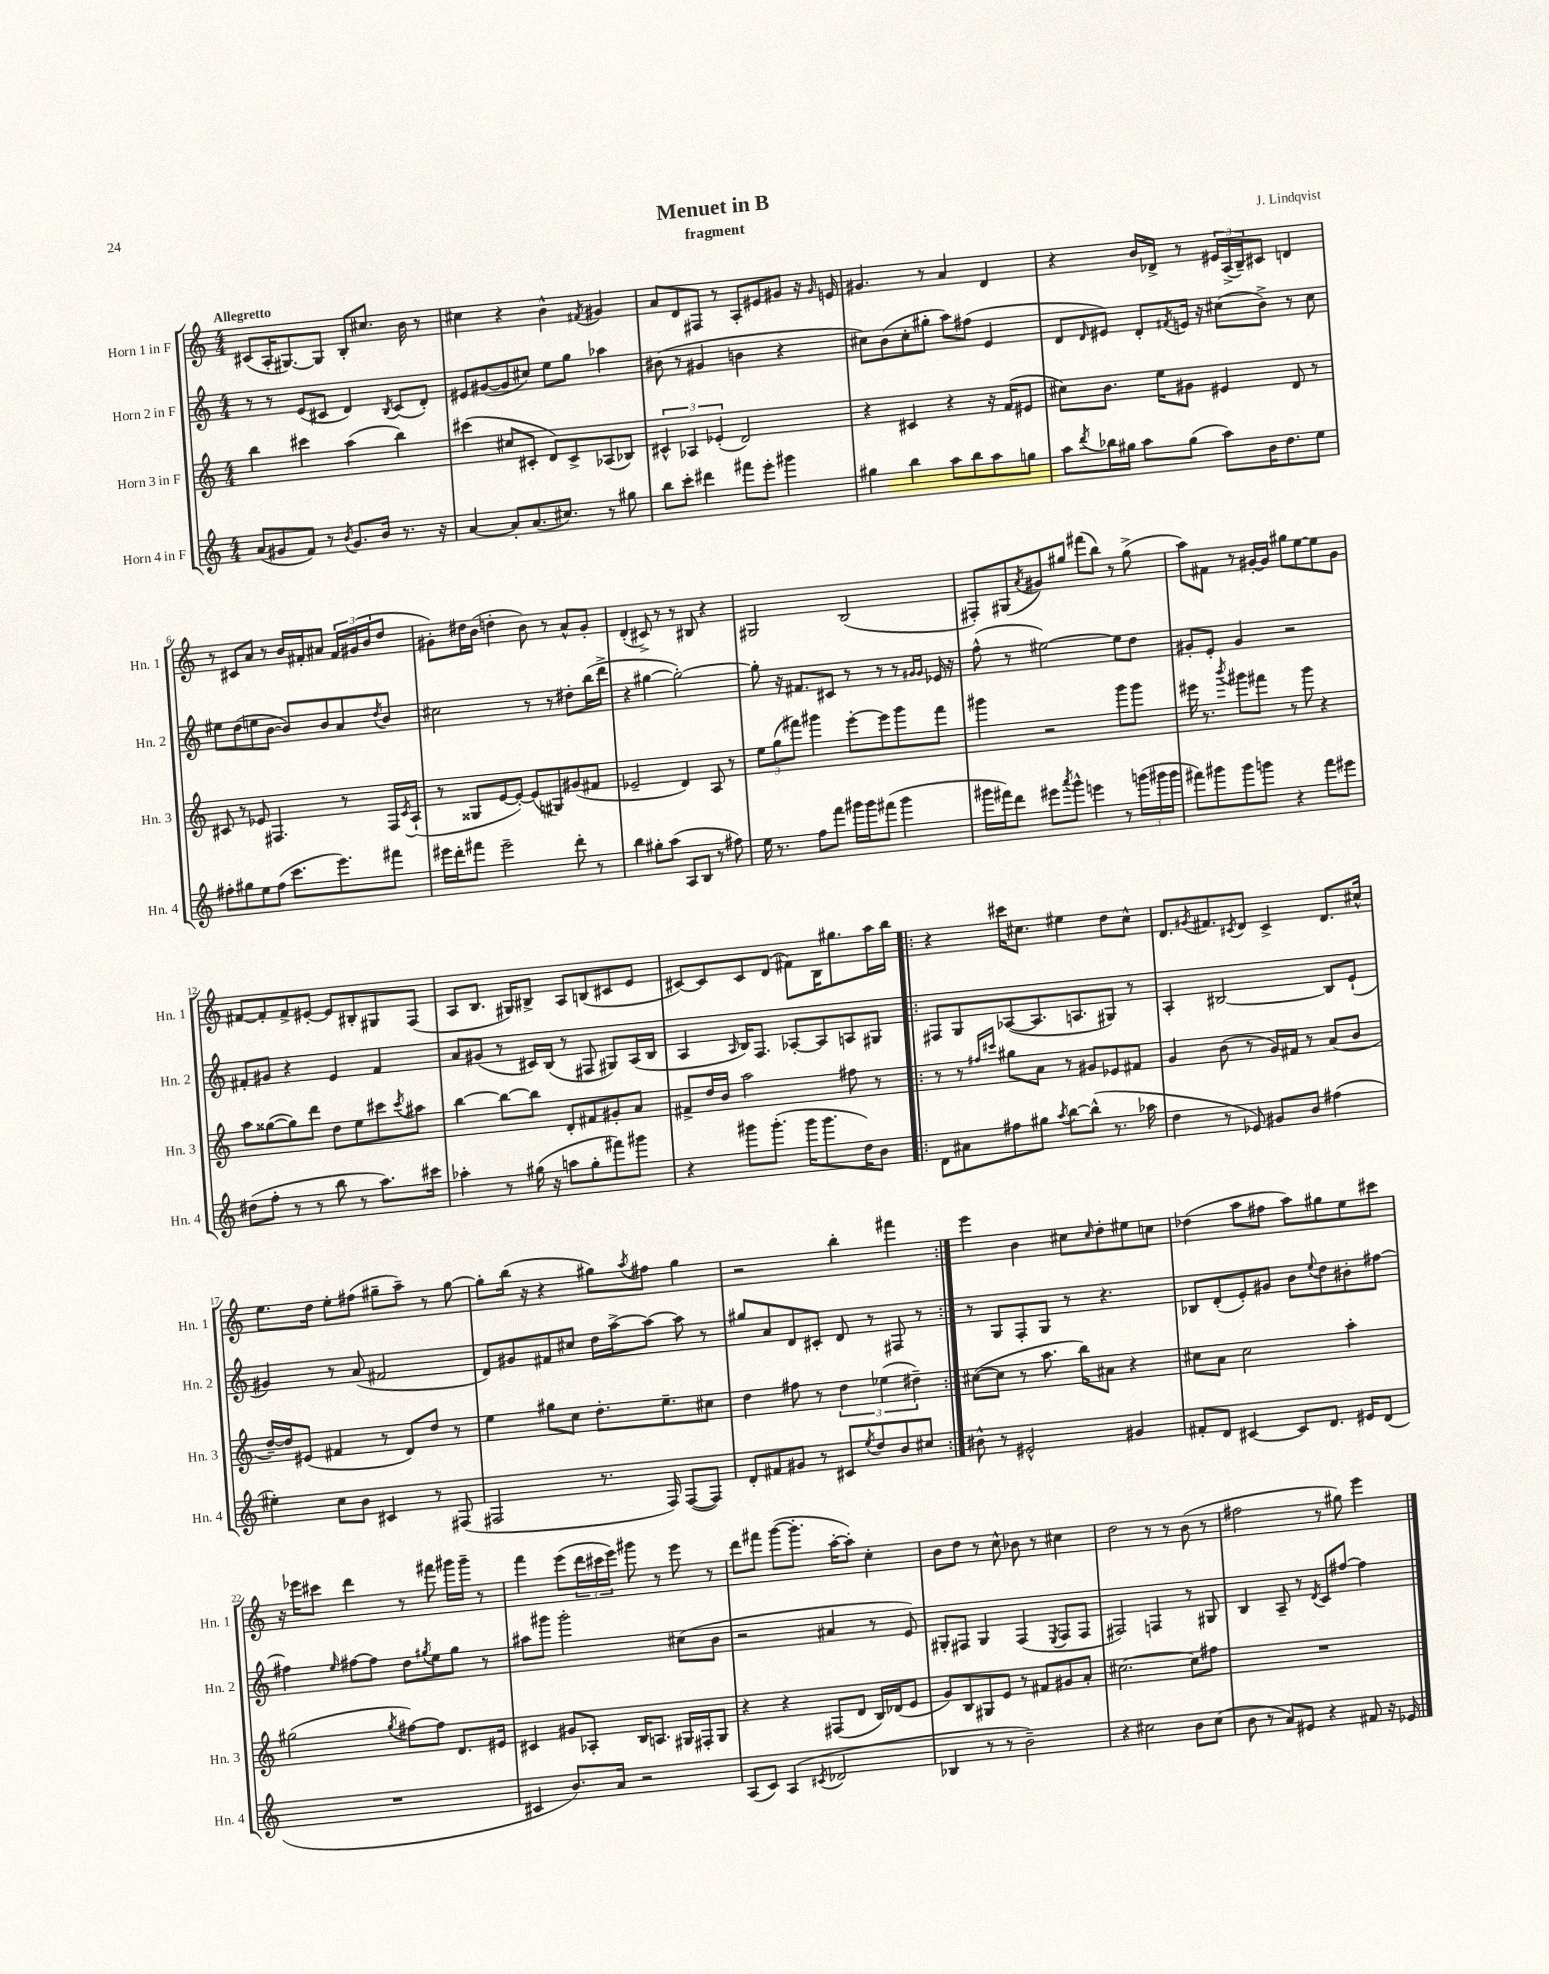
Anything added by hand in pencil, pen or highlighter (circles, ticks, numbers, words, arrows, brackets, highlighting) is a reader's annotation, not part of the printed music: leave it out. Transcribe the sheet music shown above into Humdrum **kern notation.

**kern	**kern	**kern	**kern
*staff4	*staff3	*staff2	*staff1
*clefG2	*clefG2	*clefG2	*clefG2
*k[]	*k[]	*k[]	*k[]
*M4/4	*M4/4	*M4/4	*M4/4
(8a/L	4bb\	8r	(8c#/L
8g#/	.	8r	16A'/K
.	.	.	[8.G#/)
8f/J)	4ccc#\	(8e/L	.
8r	.	8c#/J	8G#/]J
8qb/	.	.	.
8.g#/L	(4aa\	4d/)	8B'/L
.	.	.	8.cc#/J
16b/Jk	.	.	.
.	.	8qB/	.
8.r	4bb\)	(8c#/L	.
.	.	.	16b\
.	.	8d'/J)	8r
16r	.	.	.
=	=	=	=
[4a/	(4ccc#\	8e#/L	4cc#\
.	.	([8g#/	.
8a'/]L	8cc#/L	8g#/]	4r
(8.a/	8c#'/J	8cc#/J)	.
.	8d/L)	8ee\L	4b^^\
8.cc#/J)	.	.	.
.	8c#^/	8gg\J	.
.	.	.	8qf#/
8r	(8A-/	4aa-\	4g#/
8gg#\	8B-/J)	.	.
=	=	=	=
8bb\L	6c#^^/	(8b#\	8a/L
8ccc'\J	.	8r	8d/
.	6A-/	.	.
4ddd#\	.	4g#/	8F#/J
.	(6e-'/	.	.
.	.	.	8r
8fff#\L	2d/)	4b\	8A'/L
8eee'\J	.	.	8e#/
4ggg#\	.	4r	8g#/J
.	.	.	16r
.	.	.	16qqg#/
.	.	.	16e/
=	=	=	=
4gg#\	4r	8cc#\L)	4.g#/
.	.	(8b\	.
4bb\	4c#/	8cc#'\	.
.	.	8gg#'\J	8r
8aa\L	4r	8aa\L)	4a/
8bb\	.	(8ff#\J	.
8aa\	16r	4e/	4d/
.	(16f/LK	.	.
8gg\J	8e#/J	.	.
=	=	=	=
8aa\L	8cc#\L)	8d/L	4r
8qddd/	.	16qqd/	.
16bb-\L	8.b\J	8e#/J)	.
16gg#\JJ	.	.	.
8aa\L	.	8d'/L	16b/LL
.	16ee\LK	.	16d-^/JJ
.	.	8qf#/	.
(8gg#\J	8g#\J	16e/Jk	8r
.	.	16r	.
8aa\L)	4e#/	(8cc#\L	24e#/LL
.	.	.	(24A^/
.	.	.	24B~/J)
16b\K	.	8b^\J)	8c#/J
8.dd\	.	.	.
.	8d/	8r	4d/
8ee\J	8r	8cc#\	.
=	=	=	=
8ff#'\L	8c#/	8ee#\L	8r
8gg#\	8r	(8dd\	8c#/L
8ee\	8e-/	8ee\	8a/J
(8ff#\J	4.F#/	[8b\J	8r
8.ccc\L	.	8b/]L)	16b/LL
.	.	.	16f#'/J
.	.	8b/	8a#/J
8.eee\)	.	.	.
.	8r	8a/	24f#/LL
.	.	.	(24g#/
.	.	.	24b/J
.	.	8qdd/	.
8fff#\J	16F#/LL	8b/J	8dd/J
.	8qc#/	.	.
.	(16A`/JJ	.	.
=	=	=	=
16eee#\LL	8r	2cc#\	8g#'\L)
16ddd'\J	.	.	.
8fff#\J	8G##/L	.	16dd#\L
.	.	.	(16b\JJ
2eee#~\	[8e/	.	4dd'\
.	8e'/_J)	.	.
.	(8e/]L	8r	8b\)
.	8G#/)	8r	8r
8ddd'\	(8g#/	8dd#'\L	8a^^/L
8r	8f#/J	(16bb\L	8g#'/J
.	.	16ddd^\JJ	.
=	=	=	=
4bb\	2e-~/	4r	(4d'/
8gg#'\L	.	[4gg#\	8c#^/)
(8aa\J	.	.	8r
8A/L	4d/)	2gg#'\_)	8r
8B/J	.	.	8B#/
8r	8A/	.	4r
8ff#\)	8r	.	.
=	=	=	=
16ee\	12ee\L	8gg#'\]	2G#/
8.r	.	.	.
.	(12gg\	.	.
.	.	16r	.
.	12fff#\J)	.	.
.	.	8.f#/L	.
8ff\L	4ggg#\	.	.
8fff\J	.	8c#/J	.
16ggg#\LL	[8eee'\L	8r	(2B/
16ggg#\J	.	.	.
(8fff#\J	8eee\]	8r	.
4ggg#\	8ggg#\	8r	.
.	.	16qqg#/LL	.
.	.	16qqg#/JJ	.
.	8fff#\J	16e-/	.
.	.	16r	.
=	=	=	=
16ggg#\LL	4ggg#\	(8ff^^\	8F#'/L)
16fff#\J)	.	.	.
8ddd\J	.	8r	(8G#/
.	.	.	8qa/
8eee#\L	2r	[2ee#\)	8g#/)
8qaaa/	.	.	.
8ggg#^^\J	.	.	8gg#/J
4eee\	.	.	(8fff#\L
.	.	.	8bb\J)
8r	8ggg#\L	8ee#\]L	8r
(24ggg\LL	8ggg#\J	8dd\J	(8gg#^\
24ggg#\	.	.	.
24ggg#\JJ	.	.	.
=	=	=	=
8fff#\L)	16eee#\	8g#'/L	8aa\L)
.	8.r	.	.
8ggg#\	.	8e'/J	8f#\J
.	8qbbb/	.	.
8ggg#\	8ggg#\L	4g#/	8r
8ggg\J	8fff#\J	.	[16g#'/LL
.	.	.	16g#/]JJ
4r	8r	2r	8gg#\L
.	8ggg#\	.	[8ee\
8fff#\L	4r	.	8ee\]
8eee#\J	.	.	8g#\J
=	=	=	=
(8dd#\L	8aa\L	8f#'/L	[8f#/L
8ff'\J	([8gg##\	8g#/J	8f#'/]
8r	8gg##\])	4r	8f#^/
8r	8ddd\J	.	[8e#'/J
8bb\	8dd\L	4e/	8e#/]L
8r	8ee\	.	8B#'/
8.aa\L)	8ccc#\	4f#/	8G#/
.	8qccc#/	.	.
.	8aa#\J	.	(8F/J
16ccc#\Jk	.	.	.
=	=	=	=
4aa-'\	[4bb\	8a/L	8A/L
.	.	(8g#/J	8.B/J
8r	8bb\_L	8r	.
.	.	.	16G#/LK)
(16gg#\	8bb\]J	16c#/LL)	8B#^/J
16r	.	(16B/JJ	.
8aa\L	8d'/L	8r	8A/L
8gg#'\	8f#/	8F#/	(8B/
8fff#\)	8g#'/	8G#/L)	8c#/
8ggg#\J	8a/J	(16A/L	8e/J
.	.	16B/JJ	.
=	=	=	=
4r	8f#^/L	4A/	[8c#/L)
.	16dd/L	.	8c#/]
.	16b/JJ	.	.
.	.	16qqA/	.
8ggg#\L	2aa\	16B/LK)	8c#/
.	.	8.F/J	.
(8.ggg#'\J	.	.	(8d/J
.	.	[8A-'/L	8f#\L)
16ggg#\LK	.	.	.
8.ggg#\	.	8A-/]	16B\K
.	.	.	8.gg#\
.	8ff#\	8A/	.
16dd\K)	.	.	.
8b\J	8r	8G#/J	16aa\L
.	.	.	16bb\JJ
=!|:	=!|:	=!|:	=!|:
8d\L	8r	8F#/L	4r
8a#\	8r	8G/	.
.	16qqff#/LL	.	.
.	16qqccc#/JJ	.	.
8ff#\	8gg#\L	([8A-/	16ccc#\LK
.	.	.	8.cc#\J
8gg#\J	8a\J	8.A-/]	.
8qaa/	.	.	.
[8bb\L	8r	.	4ee#\
.	.	8.A/	.
(8bb^^\]J	8g#/L	.	.
8.r	8e-/	8G#/J)	8dd\L
.	8f#/J	8r	8cc#^^\J
16aa-\	.	.	.
=	=	=	=
4dd\	4g/	4A'/	8.d/L
.	.	.	8qg#/
.	.	.	8.f#/
8r	(8b\	[2B#/	.
.	.	.	8qc#/
8e-/)	8r	.	8d/J
8g#/L	16g/LL)	.	4c#^/
.	16f#/JJ	.	.
8b/J	8r	.	.
(4ff#\	(8a/L	8B#/]L	8.d/L
.	8b/J	(8e`/J	.
.	.	.	16cc#^^/Jk
=	=	=	=
4ee#'\)	[16dd~/LL)	4g#/)	8.ee\L
.	16dd/]J	.	.
.	(8e#/J	.	.
.	.	.	16dd\Jk
8cc\L	4f#/	8r	8ee'\L
8b\J	.	(8a/	(8ff#\J
4c#/	8r	2f#/	8gg#~\L
.	8d/L)	.	8aa~\J)
8r	8dd/J	.	8r
(8F#/	8r	.	[8gg#\
=	=	=	=
2F#/	4ee\	8d/L)	8gg#'\]L
.	.	8g#/	(16bb\Jk
.	.	.	16r
.	8gg#\L	8f#/	4r
.	8cc\J	8cc#/J	.
8.r	8.dd'\L	16dd\LL	8gg#\L)
.	.	[16aa^\J	.
.	.	.	8qaa/
.	.	8aa\_J	8ff#\J
16F#/)	8.ee~\	.	.
([8F#/L	.	8aa\]	4gg#\
8F#/]J)	8cc#\J	8r	.
=	=	=	=
8d'/L	4dd\	8gg#/L	2r
8f#/	.	8a/	.
8g#/J	8ff#\	8d/	.
8r	8r	8c#'/J	.
8c#/L	6dd\	8d/	4bb'\
8qee/	.	.	.
8dd/	.	8r	.
.	(6ee-\	.	.
8b/	.	8F#/	4fff#\
.	6dd#~\)	.	.
8cc#/J	.	8r	.
=:|!	=:|!	=:|!	=:|!
8b#^^\	([8cc#\L	8r	4eee\
8r	8cc#\]J	8G/L	.
2e#^^/	8r	8F'/	4b\
.	8.aa\	8G/J	.
.	.	8r	8cc#\L
.	16bb\LK)	.	.
.	.	.	16qqcc#/
.	8a#\J	4.r	8dd'\
4g#/	4r	.	8ee#\
.	.	.	8cc\J
=	=	=	=
8f#'/L	8cc#\L	8B-/L	(4dd-\
8d/J	8a\J	(8d'/	.
[4c#/	2cc#\	8e'/)	8aa\L
.	.	8g#/J	8ff#\J
8c#/]L	.	8b\L	8aa\L)
.	.	8qqee/	.
8.d/J	.	8dd\	8gg#\
.	4aa'\	8b#'\	8ee\
16e#/LK	.	.	.
(8d/J	.	[8ff#\J	8ccc#\J
=	=	=	=
1r	(2gg#\	4ff#\]	16r
.	.	.	16eee-\LK
.	.	.	8ccc#\J
.	.	16qqee/	.
.	.	[8ff#\L	4ddd\
.	.	8ff#\]J	.
.	8qgg#/	.	.
.	[8ff#\L)	8dd\L	8r
.	.	8qgg#/	.
.	8ff#\]J	8ee\	8fff#\
.	8.d/L	8gg#\J	16ggg#\LL
.	.	.	16ggg#~\JJ
.	.	8r	8r
.	16e#/Jk	.	.
=	=	=	=
4c#/	4c#/	8aa#\L	4fff\
.	.	8ggg#\J	.
8.b/L)	8g#/L	2ggg#'\	(8eee\L
.	8A-'/J	.	24ddd\L
.	.	.	24ccc#\
16a/Jk	.	.	.
.	.	.	24eee\JJ)
2r	16B/LK	.	8ggg#\
.	8.A/J	.	.
.	.	.	8r
.	16G#/LL	(8cc#\L	8eee\
.	16F#'/J	.	.
.	8G#/J	8b\J	8r
=	=	=	=
(8A/L	4r	2r	8ddd\L
8c/J)	.	.	8fff#\J
(4A/	4r	.	([8ggg\L
.	.	.	8.ggg'\]J
8qc#/	.	.	.
2d-/	(8F#/L	4a#/	.
.	.	.	[16aa'\LK
.	8d/J	.	8aa'\]J)
.	16B/LL)	8r	4cc'\
.	(16d-/J	.	.
.	8e/J	8e/)	.
=	=	=	=
4B-/	8g/L)	8G#'/L	8b\L
.	8B/	8F#/J	8dd\J
8r	8G#/	4G#/	8r
8r	8e/J	.	8cc^^\
2b~\)	8r	(4F#/	8b-\
.	8f#/L	.	8r
.	.	8qE/	.
.	8g#/	8F#/L	4cc#\
.	8a'/J	8F#/J	.
=	=	=	=
4r	[2.cc#\	2F#/)	2dd\
2cc#\	.	.	.
.	.	4F/	8r
.	.	.	8r
8b\L	8cc#\]L	8r	(8b\
(8cc#\J	8ff#\J	8G#/	8r
=	=	=	=
8b\	1r	4B/	2ff#\
8r	.	.	.
8a/L)	.	8A~/	.
8e#/J	.	8r	.
.	.	8qd/	.
4r	.	8c/L	8r
.	.	[8ff#/J	8gg#\)
8f#/	.	4ff#\]	4eee\
16r	.	.	.
16e-/	.	.	.
==	==	==	==
*-	*-	*-	*-
